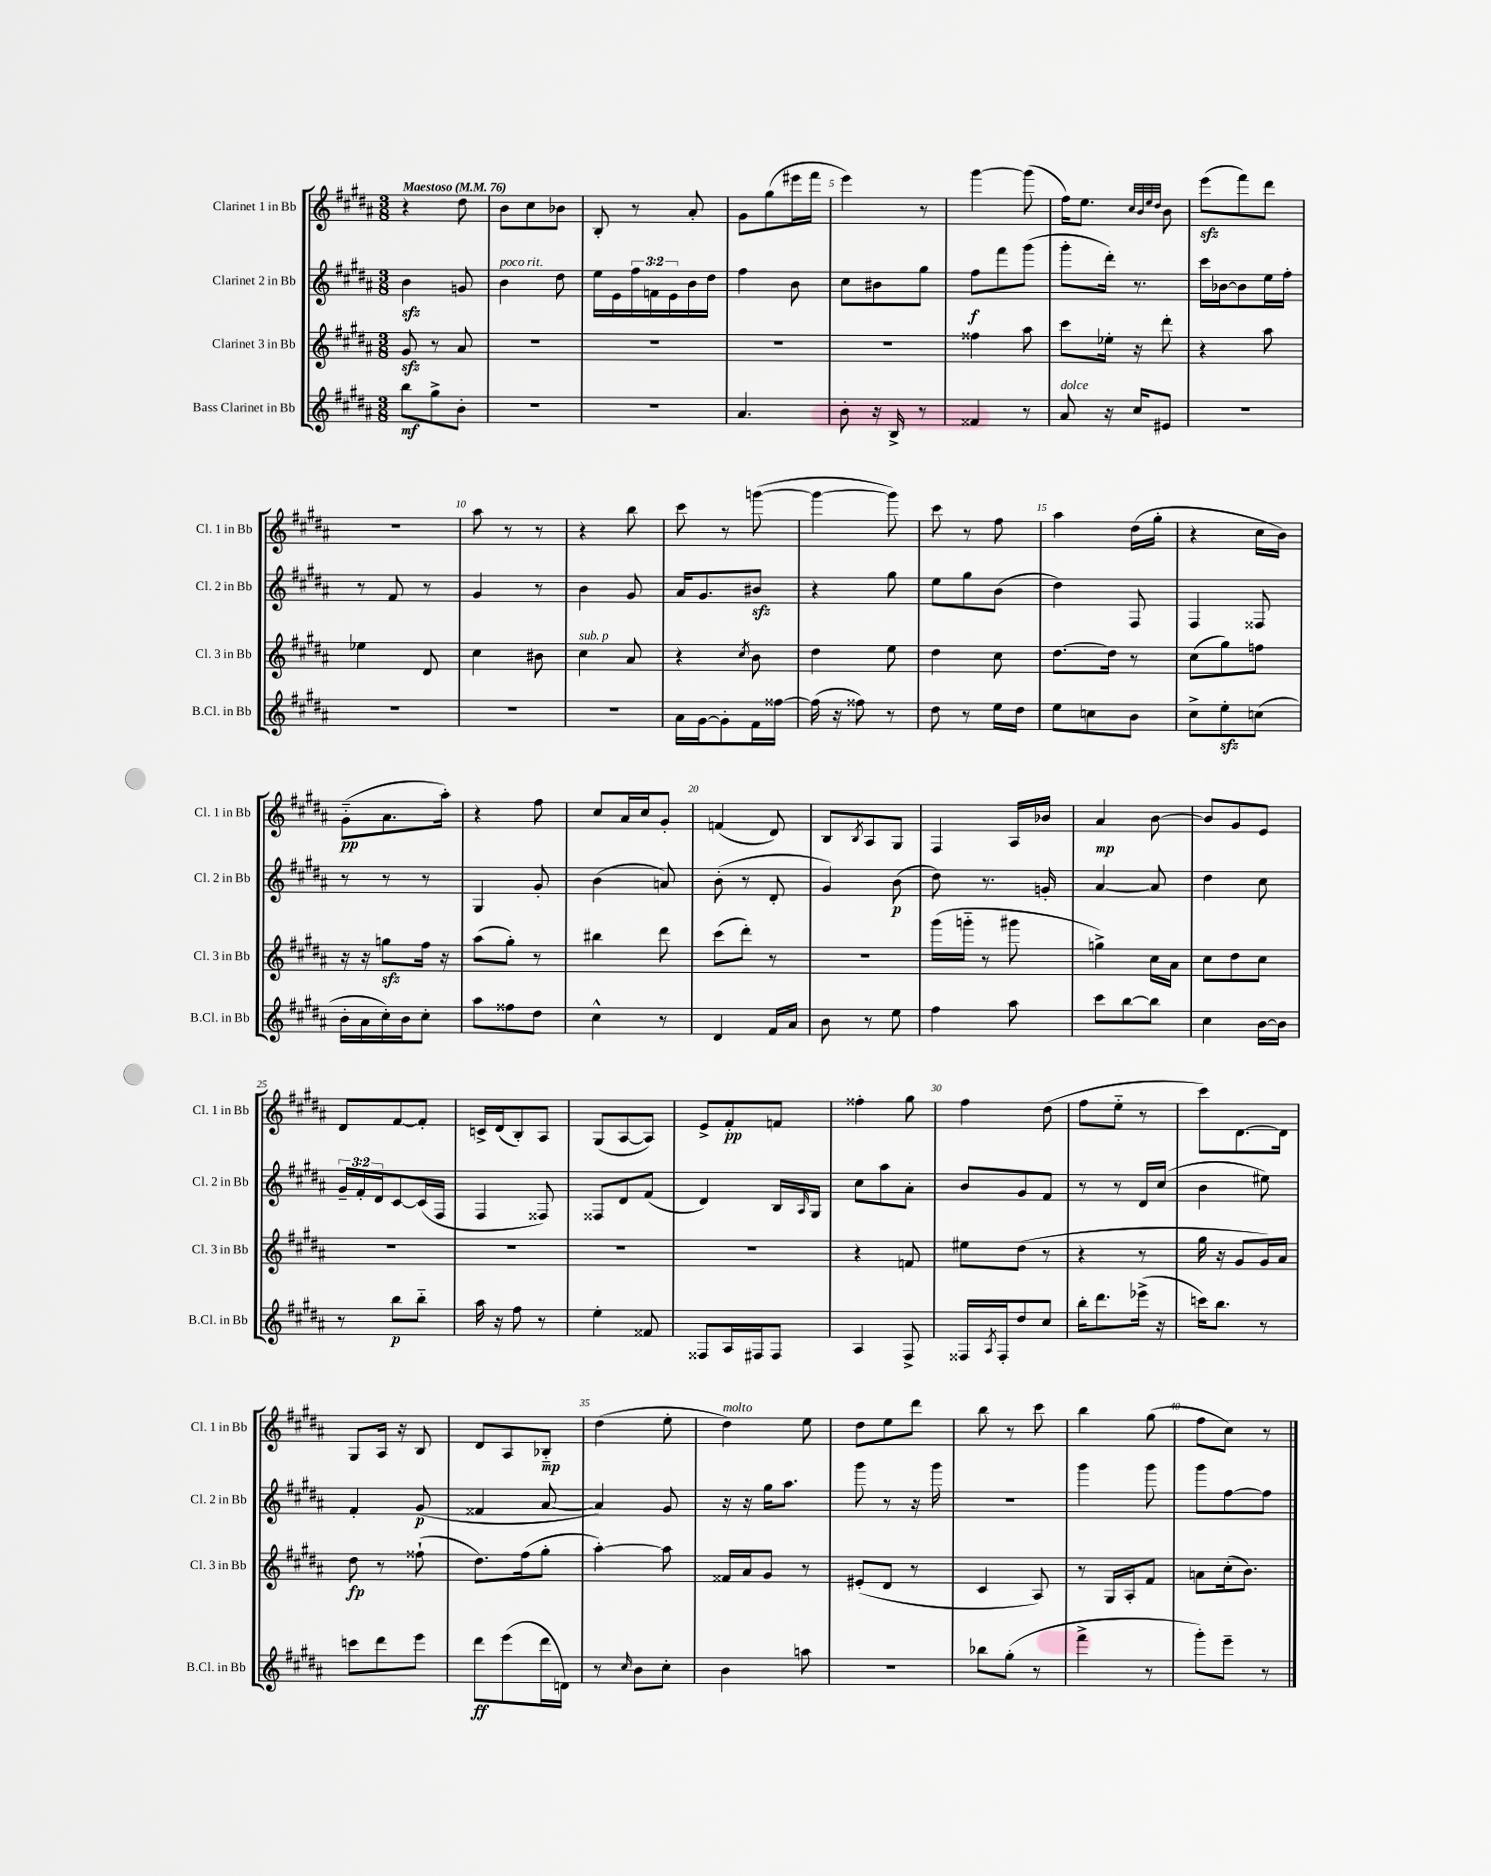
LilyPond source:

<<
\new StaffGroup <<
\new Staff = "s0" \with { instrumentName = "Clarinet 1 in Bb" shortInstrumentName = "Cl. 1 in Bb" } {
    \clef treble \key b \major \numericTimeSignature \time 3/8 \tempo "Maestoso" 4 = 76
    r4 dis''8 |
    b'8 cis''8 bes'8 |
    b8-. r8 ais'8-. |
    gis'8 gis''8( eis'''16 fis'''16 |
    e'''4) r8 |
    gis'''4~ gis'''8( |
    fis''16) e''8. \grace { cis''32 b'32 e''32 dis''32 } b'8 |
    e'''8\sfz( fis'''8) dis'''8 |
    r4. |
    ais''8 r8 r8 |
    r4 b''8 |
    cis'''8 r8 g'''8~( |
    g'''4~ g'''8) |
    cis'''8 r8 fis''8 |
    ais''4 dis''16( gis''16-. |
    r4 cis''16 b'16) |
    gis'8-_\pp( ais'8. ais''16-.) |
    r4 fis''8 |
    cis''8 ais'16 cis''16 gis'8-. |
    f'4( dis'8) |
    b8 \acciaccatura { b8 } ais8 gis8 |
    fis4 ais16 bes'16 |
    ais'4\mp b'8~ |
    b'8 gis'8 e'8 |
    dis'8 fis'8~ fis'8-. |
    c'16-> dis'16( b8-.) ais8 |
    gis8( ais8~ ais8) |
    e'8-> fis'8-.\pp f'8 |
    fisis''4-. gis''8 |
    fis''4 dis''8( |
    fis''8 e''8-_ r8 |
    cis'''8) dis'8.~ dis'16 |
    gis8 ais16 r16 b8 |
    dis'8 ais8 bes8-_\mp |
    dis''4( e''8-. |
    dis''4^\markup { \italic "molto" }) e''8 |
    dis''8 e''8 dis'''8 |
    b''8 r8 cis'''8 |
    b''4 gis''8( |
    fis''8 cis''8) r8 \bar "|." |
}
\new Staff = "s1" \with { instrumentName = "Clarinet 2 in Bb" shortInstrumentName = "Cl. 2 in Bb" } {
    \clef treble \key b \major \numericTimeSignature \time 3/8 \override Staff.TupletNumber.text = #tuplet-number::calc-fraction-text
    b'4\sfz g'8 |
    b'4^\markup { \italic "poco rit." } dis''8 |
    e''16 e'16 \tuplet 3/2 { fis''16 f'16 e'16 } b'16 dis''16 |
    fis''4 b'8 |
    cis''8 bis'8 gis''8 |
    fis''8\f fis'''8 gis'''8( |
    gis'''8-. dis'''16-.) r8. |
    cis'''16 bes'16~ bes'8 e''16 fis''16-. |
    r8 fis'8 r8 |
    gis'4 r8 |
    b'4 gis'8 |
    ais'16 gis'8. bis'8\sfz |
    r4 gis''8 |
    e''8 gis''8 b'8( |
    dis''4) fis8 |
    fis4 fisis8 |
    r8 r8 r8 |
    gis4 gis'8-. |
    b'4( a'8) |
    b'8-.( r8 dis'8-. |
    gis'4) b'8\p( |
    dis''8) r8. g'16-. |
    ais'4~ ais'8 |
    dis''4 cis''8 |
    \tuplet 3/2 { gis'16-- fis'16-. dis'16 } cis'8~ cis'16( fis16 |
    fis4 fisis8) |
    fisis8 dis'8 fis'8( |
    dis'4) b16 \grace { ais16 } gis16 |
    cis''8 ais''8 ais'8-. |
    b'8 gis'8 fis'8 |
    r8 r8 dis'16 cis''16( |
    b'4 eis''8) |
    fis'4-. gis'8\p( |
    fisis'4 ais'8~ |
    ais'4) gis'8 |
    r16 r16 gis''16 ais''8. |
    gis'''8 r8 r16 gis'''16 |
    R4. |
    gis'''4 gis'''8 |
    gis'''8 fis''8~ fis''8 \bar "|." |
}
\new Staff = "s2" \with { instrumentName = "Clarinet 3 in Bb" shortInstrumentName = "Cl. 3 in Bb" } {
    \clef treble \key b \major \numericTimeSignature \time 3/8
    gis'8\sfz r8 ais'8 |
    R4. |
    R4. |
    R4. |
    R4. |
    fisis''4 ais''8 |
    cis'''8 ees''16-. r16 dis'''8-. |
    r4 ais''8 |
    ees''4 dis'8 |
    cis''4 bis'8 |
    cis''4^\markup { \italic "sub. p" } ais'8 |
    r4 \acciaccatura { cis''8 } b'8 |
    dis''4 e''8 |
    dis''4 cis''8 |
    dis''8.~ dis''16 r8 |
    cis''8( gis''8) f''8 |
    r16 r16 g''8\sfz fis''16 r16 |
    ais''8( gis''8-.) r8 |
    bis''4 dis'''8 |
    cis'''8( dis'''8-.) r8 |
    R4. |
    gis'''16( g'''16-_ r8 gis'''8 |
    g''4->) cis''16 ais'16 |
    cis''8 dis''8 cis''8 |
    R4. |
    R4. |
    R4. |
    R4. |
    r4 f'8 |
    eis''8 dis''8( r8 |
    r4 r8 |
    gis''16 r16 gis'8 gis'16) ais'16 |
    dis''8\fp r8 fisis''8-!( |
    dis''8.) fis''16( gis''8-. |
    ais''4~-.) ais''8 |
    fisis'16 ais'16 gis'8 r8 |
    eis'8-.( dis'8 r8 |
    cis'4 ais8) |
    r8 gis16 ais16-. fis'8 |
    a'8 cis''16-.( b'8.) \bar "|." |
}
\new Staff = "s3" \with { instrumentName = "Bass Clarinet in Bb" shortInstrumentName = "B.Cl. in Bb" } {
    \clef treble \key b \major \numericTimeSignature \time 3/8
    b''8\mf gis''8-> b'8-. |
    R4. |
    R4. |
    ais'4. |
    b'8-. r16 b16-> r8 |
    fisis'4 r8 |
    ais'8^\markup { \italic "dolce" } r16 cis''16 eis'8 |
    R4. |
    R4. |
    R4. |
    R4. |
    ais'16 gis'16~ gis'8-. fis'16 fisis''16~ |
    fisis''16( r16 fisis''8) r8 |
    dis''8 r8 e''16 dis''16 |
    e''8 c''8 b'8 |
    cis''8-> e''8-.\sfz c''8( |
    b'16-. ais'16 cis''16-.) b'16 cis''8-. |
    ais''8 fisis''8 dis''8 |
    cis''4-^ r8 |
    dis'4 fis'16 ais'16 |
    b'8 r8 e''8 |
    fis''4 ais''8 |
    cis'''8 b''8~ b''8 |
    cis''4 b'16~ b'16 |
    r8 b''8\p b''8-_ |
    ais''16 r16 fis''8 r8 |
    e''4-. fisis'8 |
    fisis8 ais16 fis16 fis8 |
    ais4 fis8-> |
    fisis16 \acciaccatura { ais8 } fisis16-. dis''8 cis''8 |
    b''16-. dis'''8. ees'''16->( r16 |
    c'''16) b''8. r8 |
    c'''8 dis'''8 e'''8 |
    dis'''8\ff e'''8( dis'''16 d'16) |
    r8 \grace { cis''16 } b'8 cis''8-. |
    b'4 a''8 |
    R4. |
    bes''8 gis''8-.( r8 |
    fis'''4-> r8 |
    gis'''8-.) e'''8-- r8 \bar "|." |
}
>>
>>
\layout { \context { \Score \override BarNumber.break-visibility = ##(#f #t #t) barNumberVisibility = #(every-nth-bar-number-visible 5) } }
